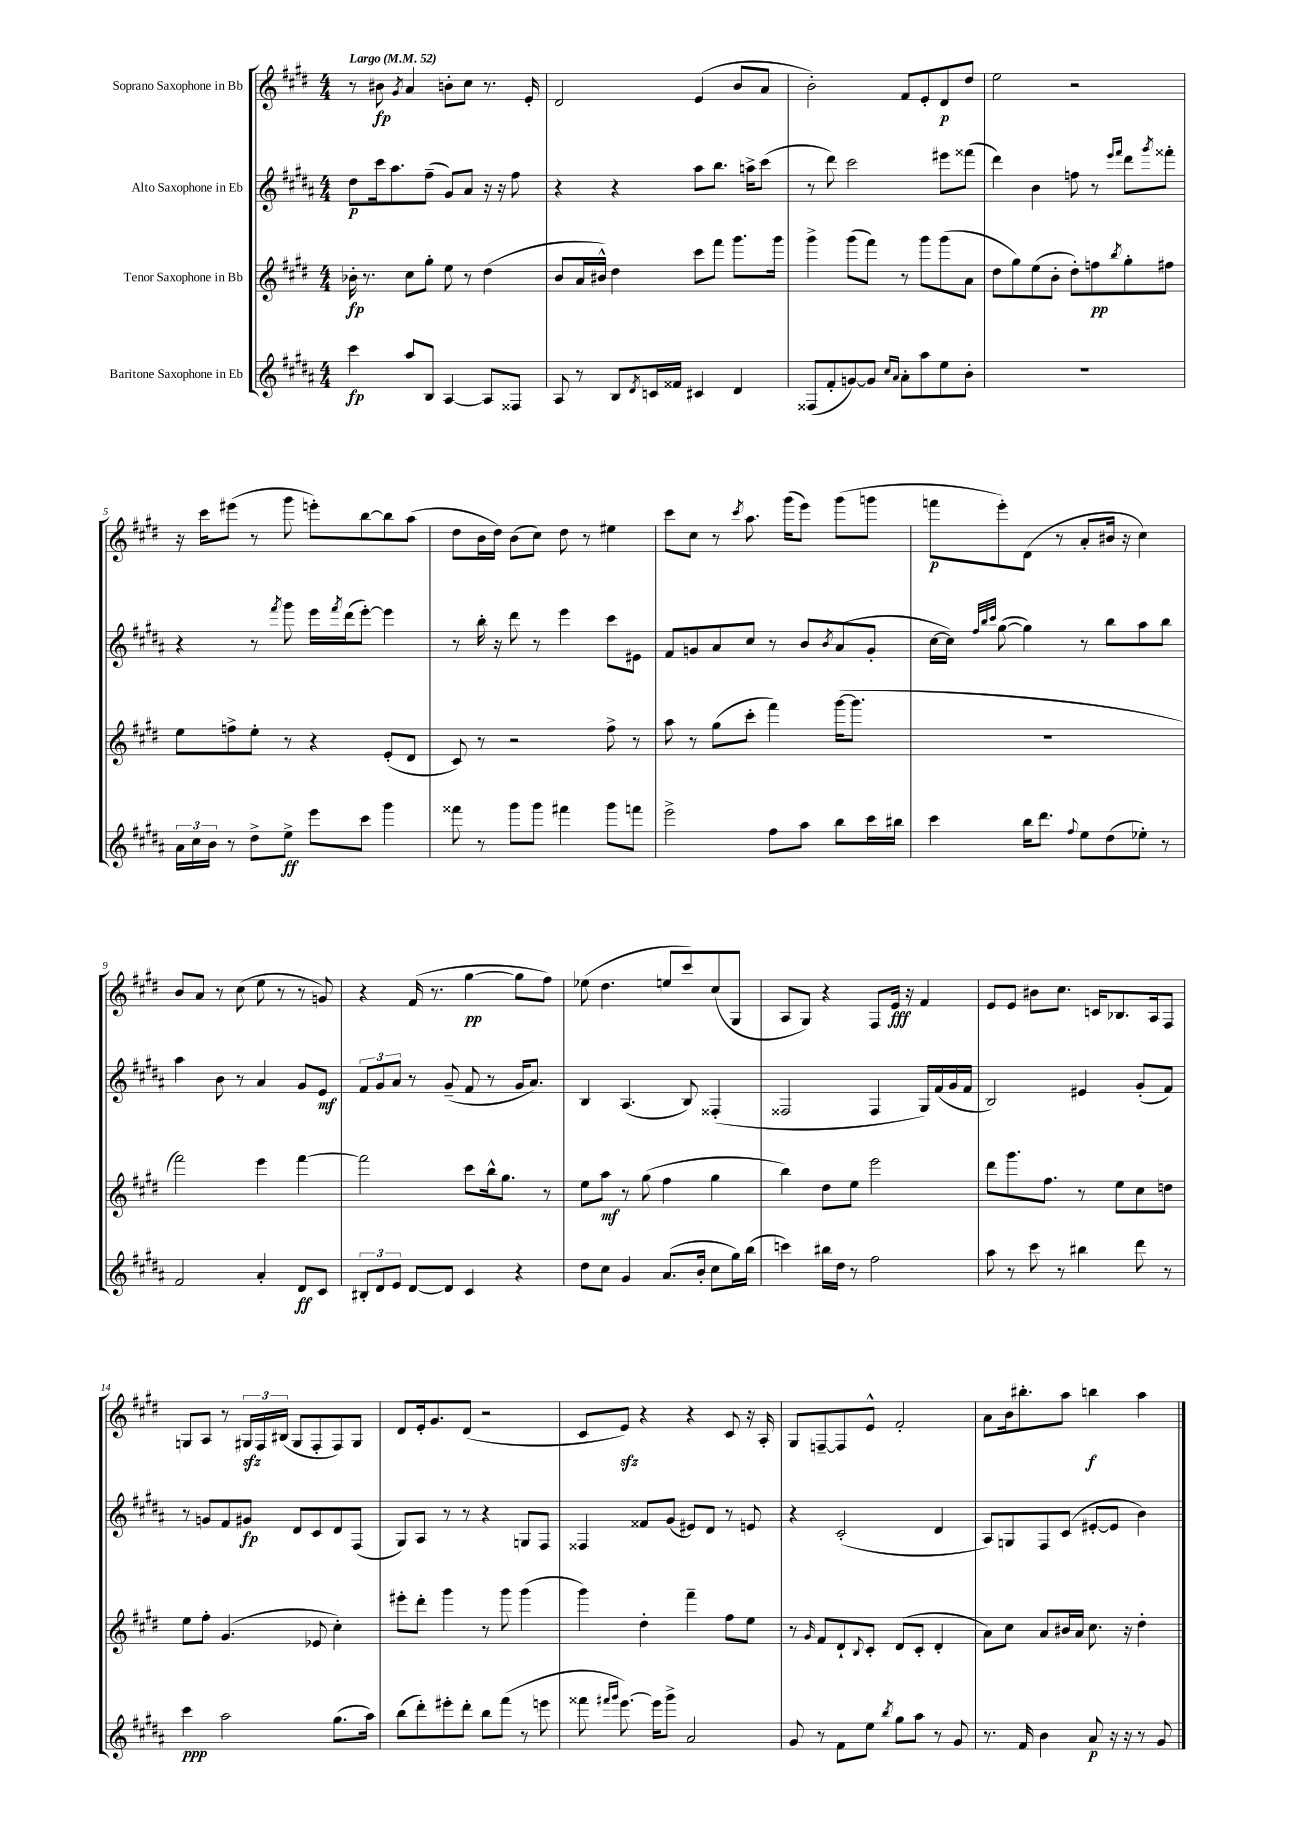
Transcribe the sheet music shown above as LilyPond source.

<<
\new StaffGroup <<
\new Staff = "s0" \with { instrumentName = "Soprano Saxophone in Bb" } {
    \clef treble \key e \major \numericTimeSignature \time 4/4 \tempo "Largo" 4 = 52
    r8 bis'8\fp \acciaccatura { gis'8 } a'4 b'8-. cis''8 r8. e'16-. |
    dis'2 e'4( b'8 a'8 |
    b'2-.) fis'8 e'8-. dis'8\p dis''8 |
    e''2 r2 |
    r16 cis'''16 eis'''8( r8 gis'''8 e'''8-.) b''8~ b''8 a''8( |
    dis''8 b'16 dis''16) b'8( cis''8) dis''8 r8 eis''4 |
    cis'''8 cis''8 r8 \acciaccatura { cis'''8 } a''8. gis'''16( e'''8) gis'''8( g'''8 |
    f'''8\p e'''8-.) dis'8( r8 a'8-. bis'16 r16 cis''4) |
    b'8 a'8 r8 cis''8( e''8 r8 r8 g'8) |
    r4 fis'16( r8. gis''4~\pp gis''8 fis''8) |
    ees''8( dis''4. e''8 cis'''8) cis''8( gis8 |
    a8 gis8) r4 fis8 e'16\fff r16 fis'4 |
    e'8 e'8 bis'8 cis''8. c'16 bes8. a16 fis8 |
    g8 a8 r8 \tuplet 3/2 { gis16\sfz fis16 bis16( } gis8 fis8-. fis8) gis8 |
    dis'8 e'16-. gis'8. dis'8( r2 |
    cis'8 e'8\sfz) r4 r4 cis'8 r16 a16-. |
    gis8 f8~-- f8 e'8-^ fis'2-. |
    a'8 b'16 bis''8.-. a''8 b''4\f a''4 \bar "|." |
}
\new Staff = "s1" \with { instrumentName = "Alto Saxophone in Eb" } {
    \clef treble \key b \major \numericTimeSignature \time 4/4
    dis''8\p cis'''16 ais''8. fis''8--( gis'8) ais'8 r16 r16 fis''8 |
    r4 r4 ais''8 b''8. a''16-> cis'''8( |
    r8 dis'''8) cis'''2 eis'''8 fisis'''8( |
    dis'''4) b'4 f''8 r8 \grace { e'''16 fis'''16 } dis'''8 \acciaccatura { gis'''8 } fisis'''8-. |
    r4 r8 \acciaccatura { fis'''8 } gis'''8 e'''16 \acciaccatura { fis'''8 } dis'''16( e'''8~-.) e'''4 |
    r8 b''16-. r16 dis'''8 r8 e'''4 cis'''8 eis'8 |
    fis'8 g'8 ais'8 cis''8 r8 b'8 \acciaccatura { b'8 } ais'8( g'8-. |
    cis''16~ cis''16) \grace { fis''32 b''32 cis'''32 } gis''8~( gis''4) r8 b''8 ais''8 b''8 |
    ais''4 b'8 r8 ais'4 gis'8 e'8\mf |
    \tuplet 3/2 { fis'8 gis'8 ais'8 } r8 gis'8--( fis'8 r8 gis'16 ais'8.) |
    b4 ais4.( b8) fisis4-.( |
    fisis2 fisis4 gis16) fis'16( gis'16 fis'16 |
    b2) eis'4 gis'8-.( fis'8) |
    r8 g'8 fis'8 gis'8\fp dis'8 cis'8 dis'8 fis8( |
    gis8) ais8 r8 r8 r4 g8 fis8 |
    fisis4 fisis'8 gis'8( eis'8) dis'8 r8 e'8 |
    r4 cis'2-.( dis'4 |
    ais8) g8 fis8 cis'8( eis'8~-. eis'8 b'4) \bar "|." |
}
\new Staff = "s2" \with { instrumentName = "Tenor Saxophone in Bb" } {
    \clef treble \key e \major \numericTimeSignature \time 4/4
    bes'16-.\fp r8. cis''8 gis''8-. e''8 r8 dis''4( |
    b'8 a'16 bis'16-^) dis''4 cis'''8 fis'''8 gis'''8. gis'''16 |
    gis'''4-> gis'''8( fis'''8) r8 gis'''8 gis'''8( a'8 |
    dis''8 gis''8) e''8( b'8-. dis''8-.) f''8\pp \acciaccatura { b''8 } gis''8-. fis''8 |
    e''8 f''8-> e''8-. r8 r4 e'8-.( dis'8 |
    cis'8) r8 r2 fis''8-> r8 |
    a''8 r8 gis''8( cis'''8-. fis'''4) gis'''16~( gis'''8. |
    R1 |
    fis'''2) e'''4 fis'''4~ |
    fis'''2 cis'''8 b''16-^ gis''8. r8 |
    e''8 a''8\mf r8 gis''8( fis''4 gis''4 |
    b''4) dis''8 e''8 e'''2 |
    dis'''8 gis'''8. fis''8. r8 e''8 cis''8 d''8 |
    e''8 fis''8-. gis'4.( ees'8 cis''4-.) |
    eis'''8-. dis'''8-. gis'''4 r8 gis'''8 gis'''4( |
    gis'''4) dis''4-. fis'''4-- fis''8 e''8 |
    r8 \grace { gis'16 } fis'8 dis'8-! \appoggiatura { b8 } cis'8-. dis'8( cis'8-. dis'4-. |
    a'8) cis''8 a'8 bis'16 a'16 cis''8. r16 dis''4-. \bar "|." |
}
\new Staff = "s3" \with { instrumentName = "Baritone Saxophone in Eb" } {
    \clef treble \key b \major \numericTimeSignature \time 4/4
    cis'''4\fp ais''8 b8 ais4~ ais8 fisis8 |
    ais8 r8 b8 \acciaccatura { dis'8 } c'16 fisis'16 cis'4 dis'4 |
    fisis8( fis'8-. g'8~) g'8 \grace { cis''16 ais'16 } ais'8-. ais''8 e''8 b'8-. |
    R1 |
    \tuplet 3/2 { ais'16 cis''16 b'16 } r8 dis''8-> e''8->\ff e'''8 cis'''8 gis'''4 |
    fisis'''8 r8 gis'''8 gis'''8 fis'''4 gis'''8 f'''8 |
    e'''2-> fis''8 ais''8 b''8 cis'''16 bis''16 |
    cis'''4 b''16 dis'''8. \appoggiatura { fis''8 } e''8 dis''8( ees''8-.) r8 |
    fis'2 ais'4-. dis'8\ff cis'8 |
    \tuplet 3/2 { bis8-. dis'8 e'8 } dis'8~ dis'8 cis'4 r4 |
    dis''8 cis''8 gis'4 ais'8.( b'16-. cis''8 gis''16) b''16( |
    c'''4) bis''16 dis''16 r8 fis''2 |
    ais''8 r8 cis'''8 r8 bis''4 dis'''8 r8 |
    cis'''4\ppp ais''2 gis''8.( ais''16) |
    b''8( dis'''8-.) eis'''8-. dis'''8-. b''8 fis'''8( r8 e'''8 |
    fisis'''8 \grace { fis'''16 gis'''16 } e'''8.~) e'''16 gis'''8-> ais'2 |
    gis'8 r8 fis'8 e''8 \acciaccatura { b''8 } gis''8 ais''8 r8 gis'8 |
    r8. fis'16 b'4 ais'8\p r16 r16 r8 gis'8 \bar "|." |
}
>>
>>
